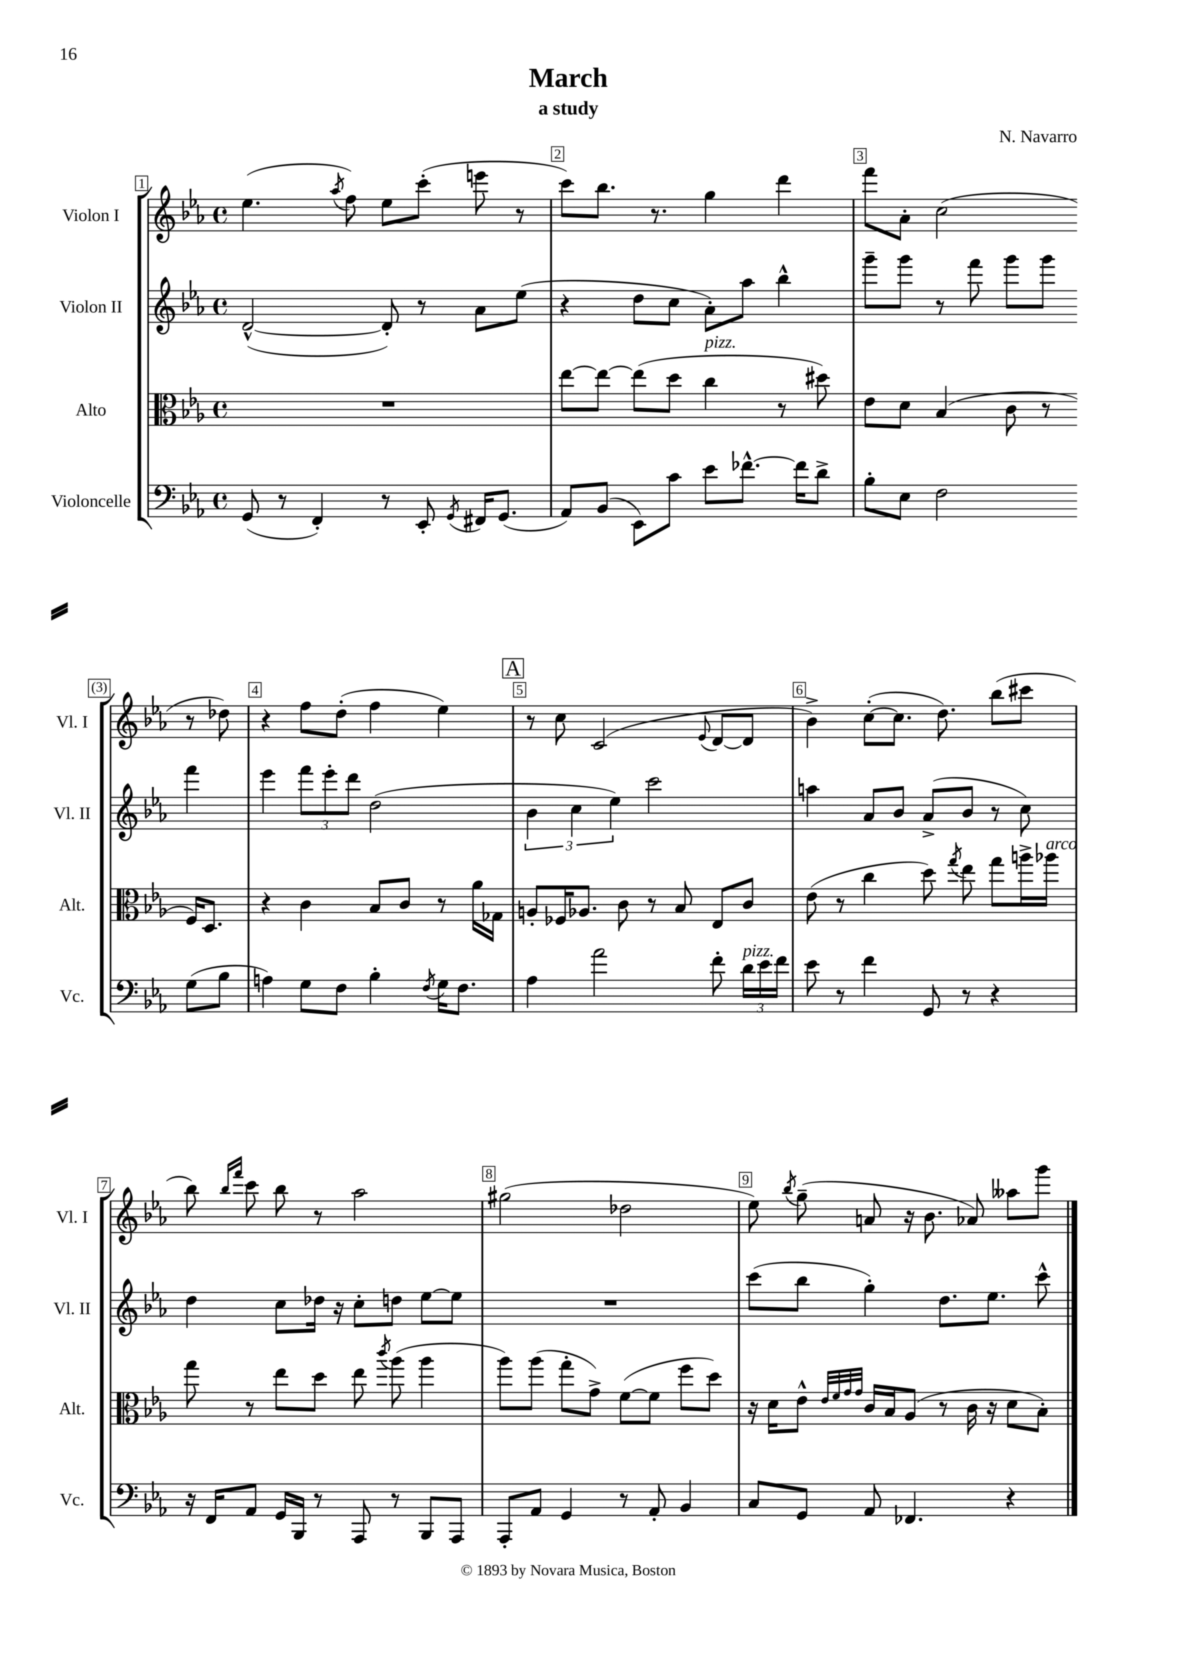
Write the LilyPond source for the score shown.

\header { title = "March" composer = "N. Navarro" subtitle = "a study" }
<<
\new StaffGroup <<
\new Staff = "s0" \with { instrumentName = "Violon I" shortInstrumentName = "Vl. I" } {
    \clef treble \key ees \major \defaultTimeSignature \time 4/4
    \autoBeamOff ees''4.( \acciaccatura { aes''8 } f''8) ees''8[ c'''8]-.( e'''8 r8 |
    c'''8[) bes''8.] r8. g''4 d'''4 |
    f'''8[ aes'8]-. c''2( r8 des''8) |
    r4 f''8[ d''8]-.( f''4 ees''4) |
    \mark \markup { \box "A" } r8 c''8 c'2( \appoggiatura { ees'8 } d'8[~ d'8] |
    bes'4->) c''8[~-.( c''8.] d''8.) bes''8[( cis'''8] |
    bes''8) \grace { bes''16[ f'''16] } c'''8 bes''8 r8 aes''2 |
    gis''2( des''2 |
    ees''8) \acciaccatura { bes''8 } g''8--( a'8 r16 bes'8. aes'8) aeses''8[ g'''8] \bar "|." |
}
\new Staff = "s1" \with { instrumentName = "Violon II" shortInstrumentName = "Vl. II" } {
    \clef treble \key ees \major \defaultTimeSignature \time 4/4
    \autoBeamOff d'2~-^( d'8-.) r8 aes'8[ ees''8]( |
    r4 d''8[ c''8] aes'8[-.) aes''8] bes''4-^ |
    g'''8[-- g'''8] r8 f'''8 g'''8[ g'''8] f'''4 |
    ees'''4 \tuplet 3/2 { f'''8[ ees'''8-. d'''8] } d''2( |
    \mark \markup { \box "A" } \tuplet 3/2 { bes'4 c''4 ees''4) } c'''2 |
    a''4 aes'8[ bes'8] aes'8[->( bes'8] r8 c''8) |
    d''4 c''8[ des''16] r16 c''8[-. d''8] ees''8[~ ees''8] |
    R1 |
    c'''8[( bes''8] g''4-.) d''8.[ ees''8.] c'''8-^ \bar "|." |
}
\new Staff = "s2" \with { instrumentName = "Alto" shortInstrumentName = "Alt." } {
    \clef alto \key ees \major \defaultTimeSignature \time 4/4
    \autoBeamOff R1 |
    ees''8[~ ees''8]~ ees''8[( d''8] c''4^\markup { \italic "pizz." } r8 dis''8) |
    ees'8[ d'8] bes4( c'8 r8 f16[) d8.] |
    r4 c'4 bes8[ c'8] r8 aes'16[ ges16] |
    \mark \markup { \box "A" } a8[-. fes16 aes8.] c'8 r8 bes8 ees8[ c'8] |
    ees'8( r8 c''4 d''8) \acciaccatura { g''8 } ees''8 g''8[ a''16-> aes''16]^\markup { \italic "arco" } |
    g''8 r8 ees''8[ d''8] ees''8 \acciaccatura { c'''8 } aes''8( aes''4 |
    aes''8[) aes''8]( g''8[-. g'8]->) f'8[~( f'8] f''8[ d''8]) |
    r16 d'16[ ees'8]-^ \grace { ees'32[ f'32 g'32 g'32] } c'16[ bes16 aes8]( r8 c'16 r16 d'8[ bes8]-.) \bar "|." |
}
\new Staff = "s3" \with { instrumentName = "Violoncelle" shortInstrumentName = "Vc." } {
    \clef bass \key ees \major \defaultTimeSignature \time 4/4
    \autoBeamOff g,8( r8 f,4-.) r8 ees,8-. \acciaccatura { g,8 } fis,16[ g,8.]( |
    aes,8[) bes,8]( ees,8[) c'8] ees'8[ fes'8.]~-^ fes'16[ d'8]-> |
    bes8[-. ees8] f2 g8[( bes8] |
    a4) g8[ f8] bes4-. \acciaccatura { f8 } g16[ f8.] |
    \mark \markup { \box "A" } aes4 aes'2 f'8-. \tuplet 3/2 { d'16[^\markup { \italic "pizz." } ees'16 f'16] } |
    ees'8 r8 f'4 g,8 r8 r4 |
    r16 f,16[ aes,8] g,16[ bes,,16] r8 aes,,8 r8 bes,,8[ aes,,8] |
    aes,,8[-. aes,8] g,4 r8 aes,8-. bes,4 |
    c8[ g,8] aes,8 fes,4. r4 \bar "|." |
}
>>
>>
\layout { \context { \Score \override BarNumber.break-visibility = ##(#f #t #t) barNumberVisibility = #all-bar-numbers-visible \override BarNumber.stencil = #(make-stencil-boxer 0.1 0.3 ly:text-interface::print) } }
